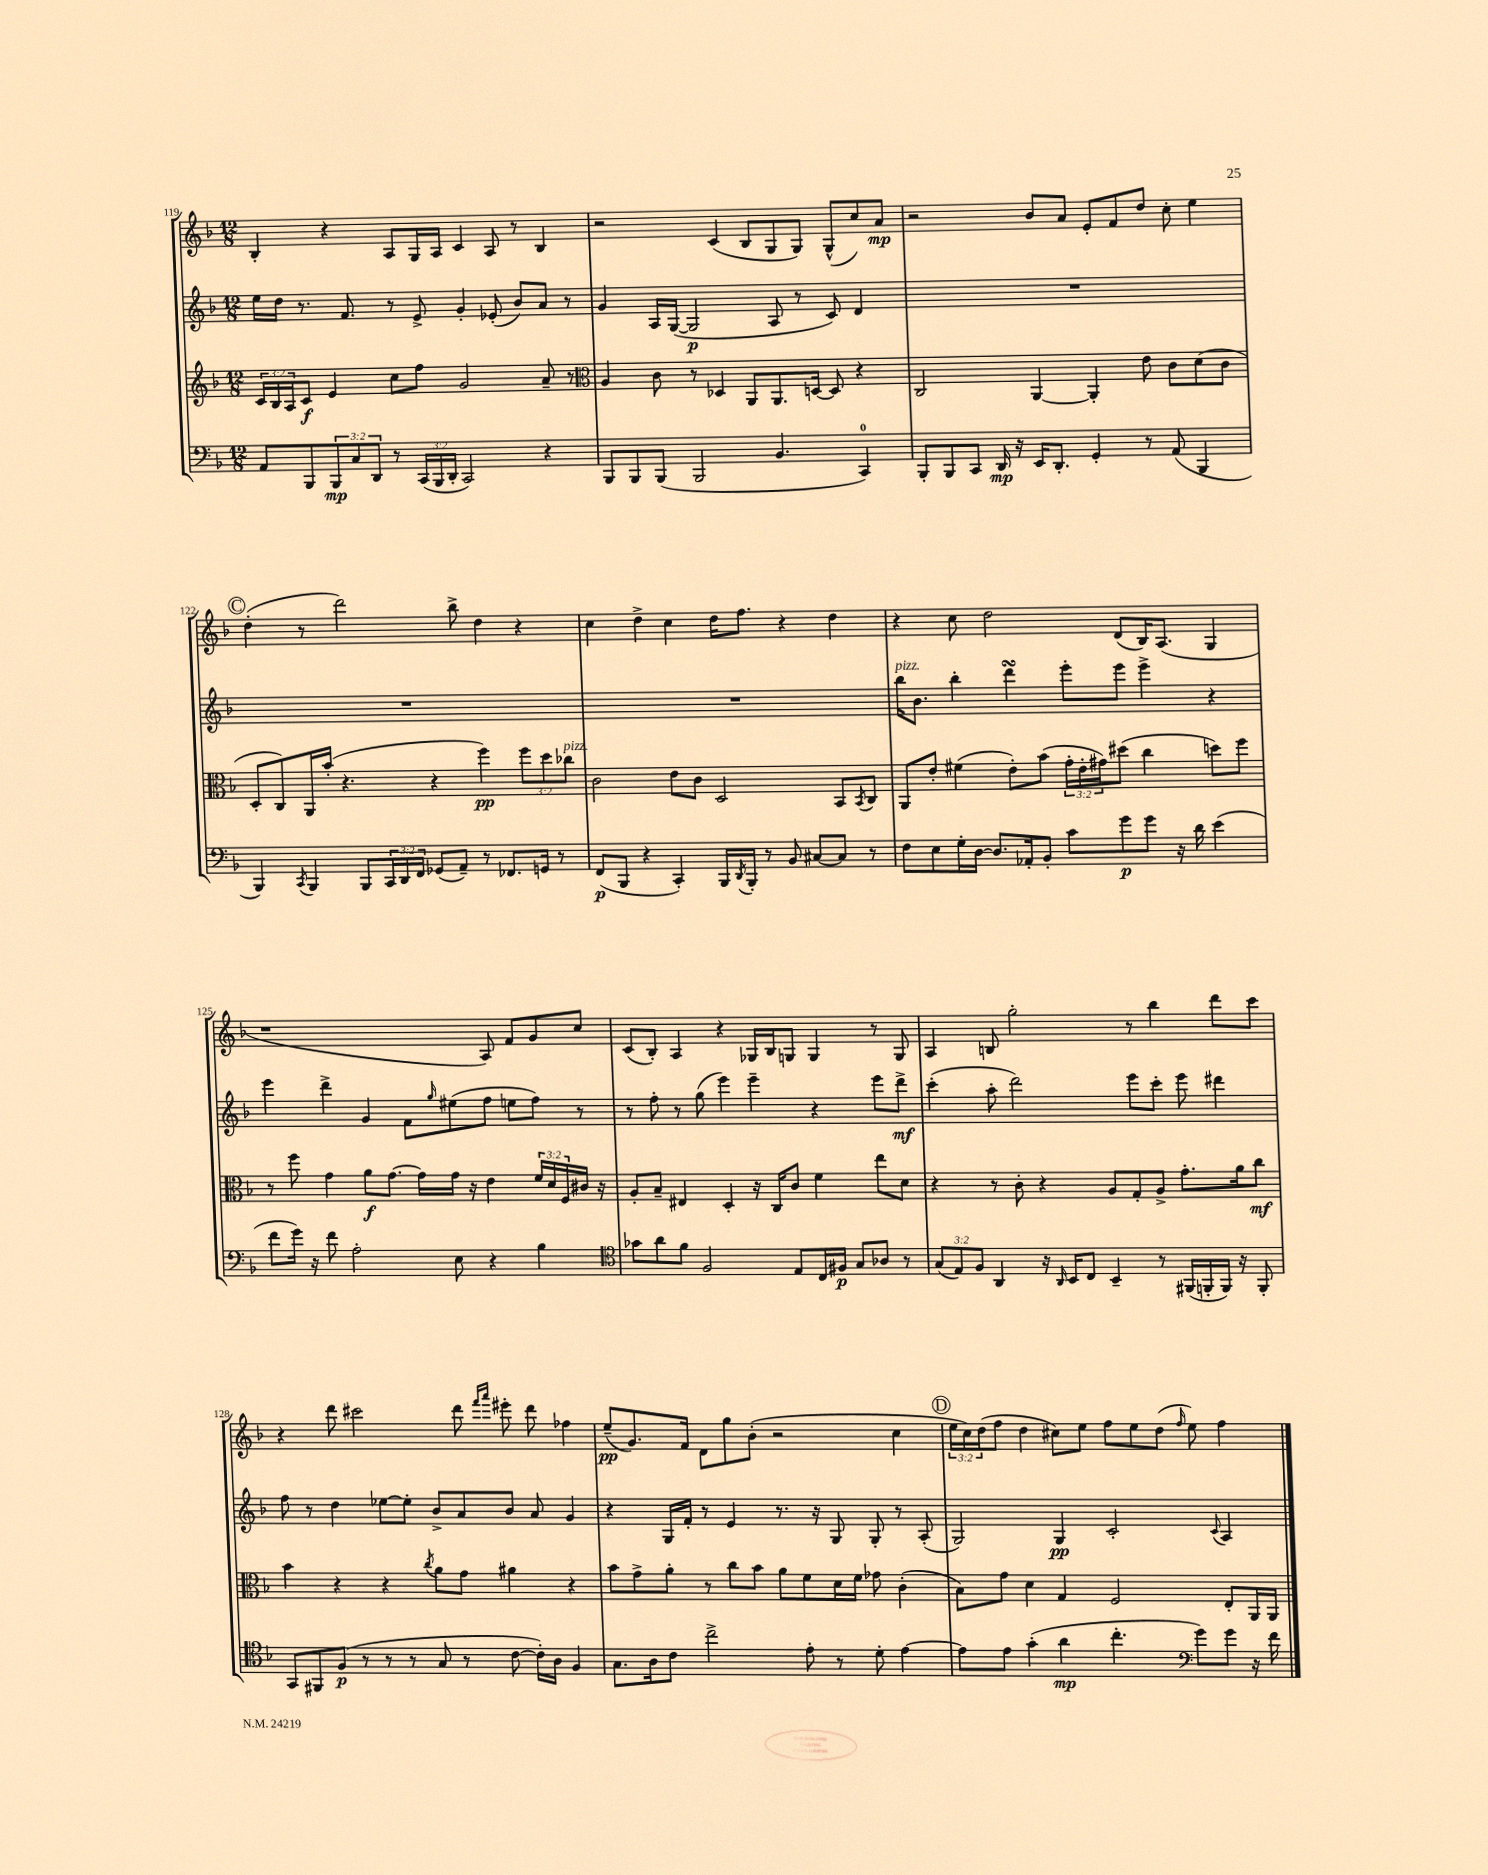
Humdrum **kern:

**kern	**dynam	**kern	**dynam	**kern	**dynam	**kern	**dynam
*part4	*part4	*part3	*part3	*part2	*part2	*part1	*part1
*staff4	*staff4	*staff3	*staff3	*staff2	*staff2	*staff1	*staff1
*clefF4	*	*clefG2	*	*clefG2	*	*clefG2	*
*k[b-]	*	*k[b-]	*	*k[b-]	*	*k[b-]	*
*M12/8	*	*M12/8	*	*M12/8	*	*M12/8	*
=119	=119	=119	=119	=119	=119	=119	=119
8AA/L	.	24c/LL	.	16ee\LL	.	4B-'/	.
.	.	24B-/	.	.	.	.	.
.	.	.	.	16dd\JJ	.	.	.
.	.	24A/J	.	.	.	.	.
8BBB-/	.	8c/J	f	8.r	.	.	.
12BBB-/	mp	4e/	.	.	.	4r	.
.	.	.	.	8.f/	.	.	.
12C/	.	.	.	.	.	.	.
12DD/J	.	.	.	.	.	.	.
8r	.	8cc\L	.	8r	.	8A/L	.
(24CC/LL	.	8ff\J	.	8e^/	.	16G/L	.
24BBB-/	.	.	.	.	.	.	.
.	.	.	.	.	.	16A/JJ	.
24DD'/JJ	.	.	.	.	.	.	.
2CC/)	.	2g/	.	4g'/	.	4c/	.
.	.	.	.	(8e-X'/	.	8A/	.
.	.	.	.	8b-/L)	.	8r	.
4r	.	8a~/	.	8a/J	.	4B-/	.
.	.	8r	.	8r	.	.	.
=120	=120	=120	=120	=120	=120	=120	=120
*	*	*clefC3	*	*	*	*	*
8BBB-/L	.	4A/	.	4g/	.	2r	.
8BBB-/	.	.	.	.	.	.	.
(8BBB-/J	.	8c\	.	16A/LL	.	.	.
.	.	.	.	([16G/JJ	.	.	.
2BBB-/	.	8r	.	2G/]	p	.	.
.	.	4D-X/	.	.	.	(4c/	.
.	.	8AA/L	.	.	.	8B-/L	.
4.BB-/	.	8.AA/	.	8A/	.	8G/	.
.	.	.	.	8r	.	8G/J)	.
.	.	[16Dn/Jk	.	.	.	.	.
.	.	8D/]	.	8c/)	.	(8G^^/L	.
4CC/)	.	4r	.	4d/	.	8cc/)	.
.	.	.	.	.	.	8a/J	mp
=121	=121	=121	=121	=121	=121	=121	=121
8BBB-'/L	.	2C/	.	1.r	.	2r	.
8BBB-/	.	.	.	.	.	.	.
8CC/J	.	.	.	.	.	.	.
16DD/	mp	.	.	.	.	.	.
16r	.	.	.	.	.	.	.
16EE/KL	.	[4AA/	.	.	.	8b-/L	.
8.DD'/J	.	.	.	.	.	.	.
.	.	.	.	.	.	8a/J	.
4GG'/	.	4AA'/]	.	.	.	8e'/L	.
.	.	.	.	.	.	8f/	.
8r	.	8e\	.	.	.	8dd/J	.
(8AA/	.	8c\L	.	.	.	8cc'\	.
4BBB-/	.	(8d\	.	.	.	4ee\	.
.	.	8c\J	.	.	.	.	.
!!LO:LB:g=z
!!LO:REH:place=s1:t=C
=122	=122	=122	=122	=122	=122	=122	=122
4BBB-/)	.	8D'/L	.	1.r	.	(4dd'\	.
.	.	8C/)	.	.	.	.	.
8qCC/	.	.	.	.	.	.	.
4BBB-/	.	16AA/L	.	.	.	8r	.
.	.	(16b-'/JJ	.	.	.	.	.
.	.	4.r	.	.	.	2ddd\)	.
8BBB-/L	.	.	.	.	.	.	.
24CC/L	.	.	.	.	.	.	.
24DD/	.	.	.	.	.	.	.
24FF/JJ	.	.	.	.	.	.	.
(8GG-X/L	.	4r	.	.	.	.	.
8AA~/J)	.	.	.	.	.	8bb-^\	.
8r	.	4ff\)	pp	.	.	4dd\	.
8.FF-X/L	.	.	.	.	.	.	.
.	.	12ff\L	.	.	.	4r	.
16GGn/Jk	.	.	.	.	.	.	.
.	.	12dd\	.	.	.	.	.
8r	.	.	.	.	.	.	.
!	!	!LO:TX:a:i:t=pizz.	!	!	!	!	!
.	.	12cc-X\J	.	.	.	.	.
=123	=123	=123	=123	=123	=123	=123	=123
(8FF/L	p	2c\	.	1.r	.	4cc\	.
8BBB-/J	.	.	.	.	.	.	.
4r	.	.	.	.	.	4dd^\	.
4CC'/)	.	8e\L	.	.	.	4cc\	.
.	.	8c\J	.	.	.	.	.
16BBB-/LL	.	2D/	.	.	.	16dd\KL	.
8qDD/	.	.	.	.	.	.	.
16BBB-'/JJ	.	.	.	.	.	8.ff\J	.
8r	.	.	.	.	.	.	.
8BB-/	.	.	.	.	.	4r	.
[8C#X/L	.	.	.	.	.	.	.
8C#/J]	.	8BB-/L	.	.	.	4dd\	.
.	.	8qBB-/	.	.	.	.	.
8r	.	8C/J	.	.	.	.	.
=124	=124	=124	=124	=124	=124	=124	=124
!	!	!	!	!LO:TX:a:i:t=pizz.	!	!	!
8F\L	.	8AA/L	.	16bb-\KL	.	4r	.
.	.	.	.	8.b-\J	.	.	.
8E\	.	8e'/J	.	.	.	.	.
16G'\L	.	(4f#X\	.	4bb-'\	.	8cc\	.
[16D\JJ	.	.	.	.	.	.	.
8.D/L]	.	.	.	.	.	2dd\	.
.	.	8e'\L)	.	4dddsSSS\	.	.	.
16AA-X'/k	.	.	.	.	.	.	.
8BB-'/J	.	(8b-\J	.	.	.	.	.
8c\L	.	24g'\LL	.	8eee'\L	.	.	.
.	.	24e'\	.	.	.	.	.
.	.	24g#X\J)	.	.	.	.	.
8g\	p	(8dd#X\J	.	8eee\J	.	(8d/L	.
8g\J	.	4cc\	.	4eee^\	.	16B-/K)	.
.	.	.	.	.	.	(8.A/J	.
16r	.	.	.	.	.	.	.
16d\	.	.	.	.	.	.	.
(4e\	.	8ddn\L)	.	4r	.	4G/	.
.	.	8ff\J	.	.	.	.	.
!!LO:LB:g=z
=125	=125	=125	=125	=125	=125	=125	=125
8f\L	.	8r	.	4eee\	.	1r	.
16g\Jk)	.	8ff\	.	.	.	.	.
16r	.	.	.	.	.	.	.
8f\	.	4g\	.	4ddd^\	.	.	.
2A'\	.	.	.	.	.	.	.
.	.	8a\L	f	4g/	.	.	.
.	.	[8.g\J	.	.	.	.	.
.	.	.	.	8f\L	.	.	.
.	.	16g\LL]	.	.	.	.	.
.	.	.	.	16qqgg/	.	.	.
8E\	.	16g\JJ	.	(8ee#X\	.	.	.
.	.	16r	.	.	.	.	.
4r	.	4e\	.	8ff\J	.	8A/)	.
.	.	.	.	8een\L	.	8f/L	.
4B-\	.	24f/LL	.	8ff\J)	.	8g/	.
.	.	24d/	.	.	.	.	.
.	.	24F/	.	.	.	.	.
.	.	16c#X/JJ	.	8r	.	8cc/J	.
.	.	16r	.	.	.	.	.
=126	=126	=126	=126	=126	=126	=126	=126
*clefC4	*	*	*	*	*	*	*
8g-X\L	.	8A'/L	.	8r	.	(8c/L	.
8a\	.	8B-~/J	.	8ff'\	.	8B-'/J)	.
8f\J	.	4E#X/	.	8r	.	4A/	.
2F/	.	.	.	(8gg\	.	.	.
.	.	4D'/	.	4eee\)	.	4r	.
.	.	16r	.	4eee~\	.	16G-X/LL	.
.	.	16C/KL	.	.	.	16B-/J	.
8E/L	.	8c/J	.	.	.	8Gn/J	.
16C/L	.	4f\	.	4r	.	4G/	.
16F#X/JJ	p	.	.	.	.	.	.
8G/L	.	.	.	.	.	.	.
8A-X/J	.	8ee\L	.	8eee\L	.	8r	.
8r	.	8d\J	.	8ddd^\J	mf	8G/	.
=127	=127	=127	=127	=127	=127	=127	=127
(12G/L	.	4r	.	(4ccc'\	.	4A/	.
12E/)	.	.	.	.	.	.	.
12F/J	.	.	.	.	.	.	.
4AA/	.	8r	.	8aa'\	.	8Bn/	.
.	.	8c'\	.	2ddd\)	.	2gg'\	.
16r	.	4r	.	.	.	.	.
16qqAA/	.	.	.	.	.	.	.
16BB-/KL	.	.	.	.	.	.	.
8C/J	.	.	.	.	.	.	.
4BB-~/	.	8A/L	.	.	.	.	.
.	.	8G'/	.	8eee\L	.	8r	.
8r	.	8A^/J	.	8ccc'\J	.	4bb-\	.
(16FF#X/LL	.	8.g'\L	.	8eee\	.	.	.
16FFn'/	.	.	.	.	.	.	.
16FF/JJ)	.	.	.	4ddd#X\	.	8ddd\L	.
16r	.	16a\k	.	.	.	.	.
8FF'/	.	8cc\J	mf	.	.	8ccc\J	.
!!LO:LB:g=z
=128	=128	=128	=128	=128	=128	=128	=128
8GG/L	.	4b-\	.	8ff\	.	4r	.
8FF#X/	.	.	.	8r	.	.	.
(8F/J	p	4r	.	4dd\	.	8ddd\	.
8r	.	.	.	.	.	2ccc#X\	.
8r	.	4r	.	[8ee-X\L	.	.	.
8r	.	.	.	8ee-'\J]	.	.	.
.	.	8qcc/	.	.	.	.	.
8G/	.	8a\L	.	8b-^/L	.	.	.
8r	.	8g\J	.	8a/	.	8ddd\	.
.	.	.	.	.	.	16qqfff/LL	.
.	.	.	.	.	.	16qqaaa/JJ	.
[8c\	.	4a#X\	.	8b-/J	.	8eee#X'\	.
16c'\LL])	.	.	.	8a/	.	8ddd\	.
16A\JJ	.	.	.	.	.	.	.
4F/	.	4r	.	4g/	.	4ff-X\	.
=129	=129	=129	=129	=129	=129	=129	=129
8.G\L	.	8b-\L	.	4r	.	(8ee~/L	pp
.	.	8g^\	.	.	.	8.g/)	.
16A\k	.	.	.	.	.	.	.
8c\J	.	8a'\J	.	16G/LL	.	.	.
.	.	.	.	16f'/JJ	.	16f/Jk	.
2cc^\	.	8r	.	8r	.	8d\L	.
.	.	8cc\L	.	4e/	.	8gg\	.
.	.	8b-\J	.	.	.	(8b-'\J	.
.	.	8a\L	.	8.r	.	2r	.
8e'\	.	8f\	.	.	.	.	.
.	.	.	.	16r	.	.	.
8r	.	16d\L	.	8G/	.	.	.
.	.	16f\JJ	.	.	.	.	.
8d'\	.	8g-X\	.	8G'/	.	.	.
[4e\	.	(4c'\	.	8r	.	4cc\	.
.	.	.	.	(8A'/	.	.	.
!!LO:REH:place=s1:t=D
=130	=130	=130	=130	=130	=130	=130	=130
8e\L]	.	8B-\L)	.	2G/)	.	24ee\LL	.
.	.	.	.	.	.	24cc\)	.
.	.	.	.	.	.	(24dd\J	.
8e\J	.	8g\J	.	.	.	8ff\J	.
(4g'\	.	4d\	.	.	.	4dd\	.
4a\	mp	4G/	.	4G/	pp	8cc#X\L)	.
.	.	.	.	.	.	8ee\J	.
4.cc'\	.	2F/	.	2c'/	.	8ff\L	.
.	.	.	.	.	.	8ee\	.
.	.	.	.	.	.	(8dd\J	.
*clefF4	*	*	*	*	*	*	*
.	.	.	.	.	.	16qqff/	.
8g\L)	.	.	.	.	.	8ee\)	.
.	.	.	.	8qqc/	.	.	.
8g\J	.	8E'/L	.	4A/	.	4ff\	.
16r	.	16AA/L	.	.	.	.	.
16f\	.	16AA/JJ	.	.	.	.	.
==	==	==	==	==	==	==	==
*-	*-	*-	*-	*-	*-	*-	*-
